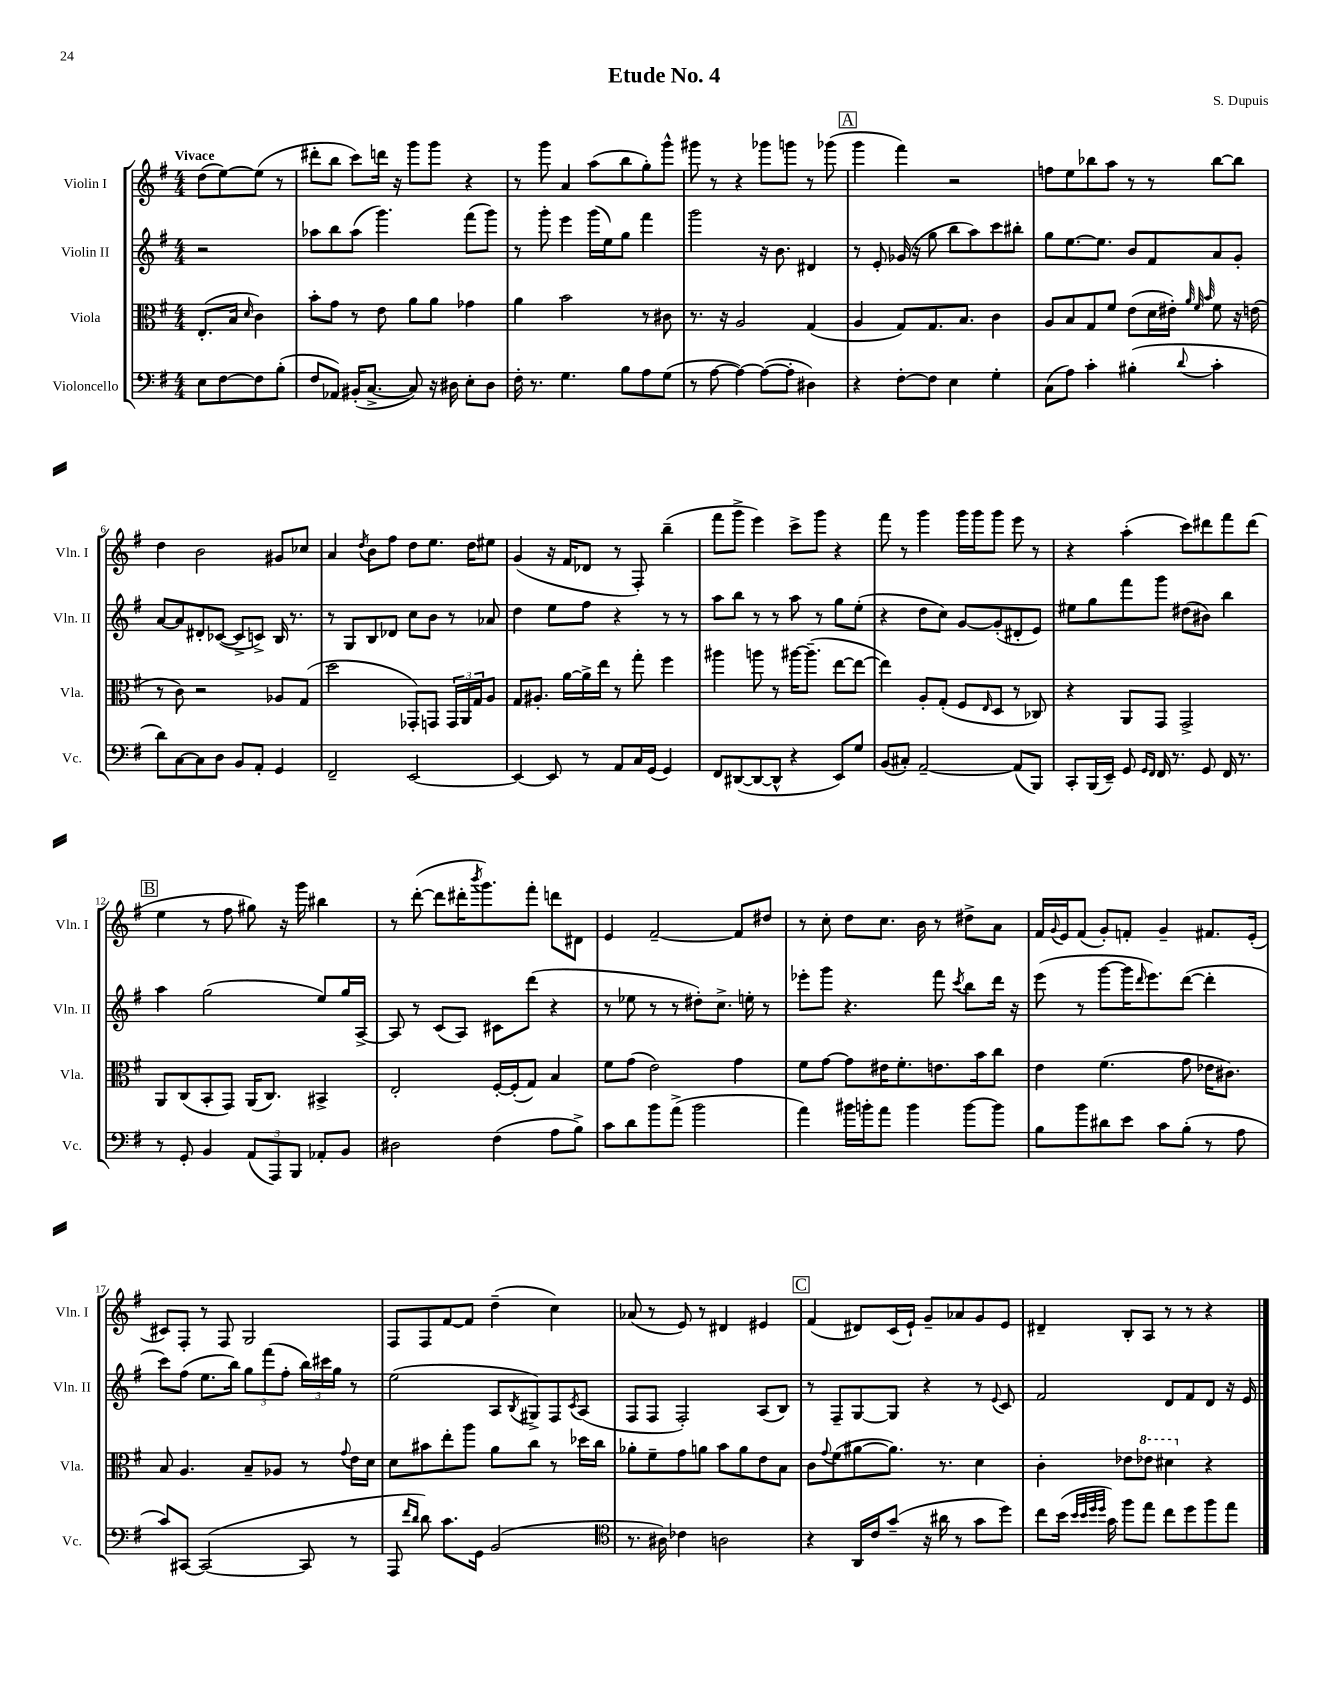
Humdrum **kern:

**kern	**kern	**kern	**kern
*staff4	*staff3	*staff2	*staff1
*clefF4	*clefC3	*clefG2	*clefG2
*k[f#]	*k[f#]	*k[f#]	*k[f#]
*M4/4	*M4/4	*M4/4	*M4/4
8E	(8.E'	2r	(8dd
[8F#	.	.	[8ee)
.	16B	.	.
.	16qqd	.	.
8F#]	4c)	.	(8ee]
(8B'	.	.	8r
=	=	=	=
8F#	8b'	8aa-	8ddd#'
8AA-)	8g	8bb	8bb
(16BB#'	8r	(8aa-	8ccc)
[8.C^	.	.	.
.	8e	4.ggg)	16ddd
.	.	.	16r
8C])	8a	.	8ggg
16r	8a	.	8ggg
16D#	.	.	.
8E'	4g-	(8fff#	4r
8D#	.	8ggg)	.
=	=	=	=
16F#'	4a	8r	8r
8.r	.	.	.
.	.	8ggg'	8ggg
4.G	2b	4eee	4a
.	.	(16ggg	(8aa
.	.	16ee)	.
8B	.	8gg	8bb
8A	8r	4fff#	8gg')
(8G	8c#	.	8ggg^^
=	=	=	=
8r	8.r	2ggg	8ggg#
[8A	.	.	8r
.	16r	.	.
4A_)	2A	.	4r
(8A_	.	16r	8ggg-
.	.	8.b	.
8A']	.	.	8ggg
4D#)	(4G	4d#	8r
.	.	.	(8ggg-
=	=	=	=
4r	4A	8r	4ggg
.	.	8e'	.
[8F#'	8G)	(16g-	4fff#)
.	.	16r	.
8F#]	8.G	8gg	.
4E	.	8bb	2r
.	8.B	.	.
.	.	8aa)	.
4G'	4c	8ccc	.
.	.	8bb#'	.
=	=	=	=
(8C	8A	8gg	8ff
8A)	8B	[8.ee	8ee
4c'	8G	.	8bb-
.	.	8.ee]	.
.	8f#	.	8aa
(4B#'	(8e	8b	8r
.	16d	8f#	8r
.	16e#')	.	.
.	32qqa	.	.
.	32qqf#	.	.
8qqd	32qqb	.	.
4c'	8f#	8a	[8bb-
.	16r	8g'	8bb-]
.	(16e	.	.
=	=	=	=
8d)	8r	[8a	4dd
[8C	8c)	8a]	.
8C]	2r	8d#'	2b
8D	.	([8c-	.
8BB	.	8c-^]	.
8AA'	.	8c^)	.
4GG	8A-	16B	8g#
.	.	8.r	.
.	(8G	.	8cc-
=	=	=	=
2FF#~	2dd	8r	4a
.	.	8G	.
.	.	.	8qdd
.	.	8B	8b
.	.	8d-	8ff#
[2EE	8GG-')	8cc	8dd
.	8GG	8b	8.ee
.	24GG	8r	.
.	24AA	.	.
.	.	.	16dd
.	24G	.	.
.	8A	8a-	8ee#
=	=	=	=
4EE_	8G	4dd	(4g
.	8.A#'	.	.
8EE]	.	8ee	16r
.	[16a	.	16f#
8r	16a^]	8ff#	8d-
.	16ee	.	.
8AA	8r	4r	8r
16C	8gg'	.	8F#')
(16GG	.	.	.
4GG)	4ff#	8r	(4bb~
.	.	8r	.
=	=	=	=
8FF#	4aa#	8aa	8fff#
([8DD#	.	8bb	8ggg^
8DD#_	8aa	8r	4eee)
8DD#^^]	8r	8r	.
4r	[16aa#	8aa	8ccc^
.	(8.aa#~]	.	.
.	.	8r	8ggg
8EE)	[8ee	8gg	4r
8G	8ee_	(8ee'	.
=	=	=	=
(8BB	4ee])	4r	8fff#
8C#')	.	.	8r
[2AA~	8A'	8dd	4ggg
.	(8G'	8cc)	.
.	8F#	[8g	16ggg
.	.	.	16ggg
.	16qqE	.	.
.	8D	(8g']	8ggg
(8AA]	8r	8d#'	8eee
8BBB)	8C-)	8e)	8r
=	=	=	=
8CC'	4r	8ee#	4r
(16BBB	.	8gg	.
16EE~)	.	.	.
8GG	8AA	8fff#	(4aa'
16qqGG	.	.	.
16qqFF#	.	.	.
16FF#	8GG	8ggg	.
8.r	.	.	.
.	2GG^	(8dd#	8ccc)
8GG	.	8b#)	8ddd#
16FF#	.	4bb	8fff#
8.r	.	.	.
.	.	.	(8ddd#
=	=	=	=
8r	8AA	4aa	4ee
8GG'	(8C	.	.
4BB	8BB'	(2gg	8r
.	8GG)	.	8ff#
(12AA	(16AA	.	8gg#)
.	8.C)	.	.
12AAA)	.	.	.
.	.	.	16r
12BBB	.	.	.
.	.	.	16ggg
8AA-'	4BB#^	8ee)	4bb#
8BB	.	16gg	.
.	.	[16A^	.
=	=	=	=
2D#	2E'	8A]	8r
.	.	8r	([8ddd'
.	.	(8c	8ddd]
.	.	8A)	16ddd#'
.	.	.	8qbbb
.	.	.	8.ggg)
(4F#	[16F#'	8c#	.
.	(16F#']	.	.
.	8G)	(8ddd	8fff#'
8A	4B	4r	8ddd
8B^)	.	.	8d#
=	=	=	=
8c	8f#	8r	4e
8d	(8g	8ee-	.
8b	2e)	8r	[2f#~
(8a^	.	8r	.
2b	.	8dd#')	.
.	.	8.cc^	.
.	4g	.	8f#]
.	.	16ee'	.
.	.	8r	8dd#
=	=	=	=
4a)	8f#	8eee-'	8r
.	[8g	8ggg	8cc'
16b#	8g]	4.r	8dd
16b'	.	.	.
8a	16e#	.	8.cc
.	8.f#'	.	.
4b	.	.	.
.	.	.	16b
.	8.e	8fff#	8r
.	.	8qccc	.
[8b	.	8bb	8dd#^
.	16b	.	.
8b]	8cc	16ddd	8a
.	.	16r	.
=	=	=	=
8B	4e	(8eee	16f#
.	.	.	8qqg
.	.	.	16e
8b	.	8r	(8f#
8d#	(4.f#	[8ggg	8g')
8e	.	16ggg]	8f'
.	.	16qqddd	.
.	.	8.eee)	.
8c	.	.	4g~
(8B'	8g	([8ddd	.
8r	16e-	4ddd']	8.f#
.	8.c#)	.	.
8A	.	.	.
.	.	.	(16e'
=	=	=	=
8c)	8B	8ccc)	8c#)
[8CC#	4.A	(8ff#	8F#'
(2CC#_	.	8.ee	8r
.	.	.	8F#
.	.	16bb)	.
.	8B~	12gg	2G
.	.	(12fff#	.
.	8A-	.	.
.	.	12ff#'	.
8CC#]	8r	24bb)	.
.	.	24ccc#	.
.	.	24gg	.
.	8qqg	.	.
8r	16e	8r	.
.	16d	.	.
=	=	=	=
8AAA	8d	(2ee	8F#
16qqf#	.	.	.
16qqd	.	.	.
8d)	8b#	.	8F#
8.c	8ee'	.	[8f#
.	8aa	.	8f#]
16GG	.	.	.
(2BB	8a	8A	(4dd~
.	.	8qB	.
.	8cc	8G#^)	.
.	8r	8F#	4cc)
.	.	8qc	.
.	16dd-	(8A	.
.	16cc	.	.
=	=	=	=
*clefC4	*	*	*
8.r	8a-'	8F#	(8a-
.	8f#~	8F#	8r
16A#)	.	.	.
4c-	8g	2F#')	8e)
.	8a	.	8r
2A	8b	.	4d#
.	8a	.	.
.	8e	(8A	4e#
.	8B	8B)	.
=	=	=	=
4r	8c	8r	(4f#
.	8qqg	.	.
.	(8f#	8F#~	.
16AA	[8a#	[8G	8d#)
16c	.	.	.
(8g~	8.a#])	8G]	(16c
.	.	.	16e`)
16r	.	4r	8g~
16a#	8.r	.	.
8r	.	.	8a-
8g	4d	8r	8g
.	.	8qqe	.
8dd)	.	8c	8e
=	=	=	=
8cc	4c'	2f#	4d#~
(16b	.	.	.
32qqb	.	.	.
32qqb	.	.	.
32qqdd	.	.	.
32qqdd	.	.	.
16g)	.	.	.
8ff#	8e-	.	8B'
8ee	8ee-	.	8A
8cc	4dd#	8d	8r
8dd	.	8f#	8r
8ff#	4r	8d	4r
8ee	.	16r	.
.	.	16e	.
==	==	==	==
*-	*-	*-	*-
